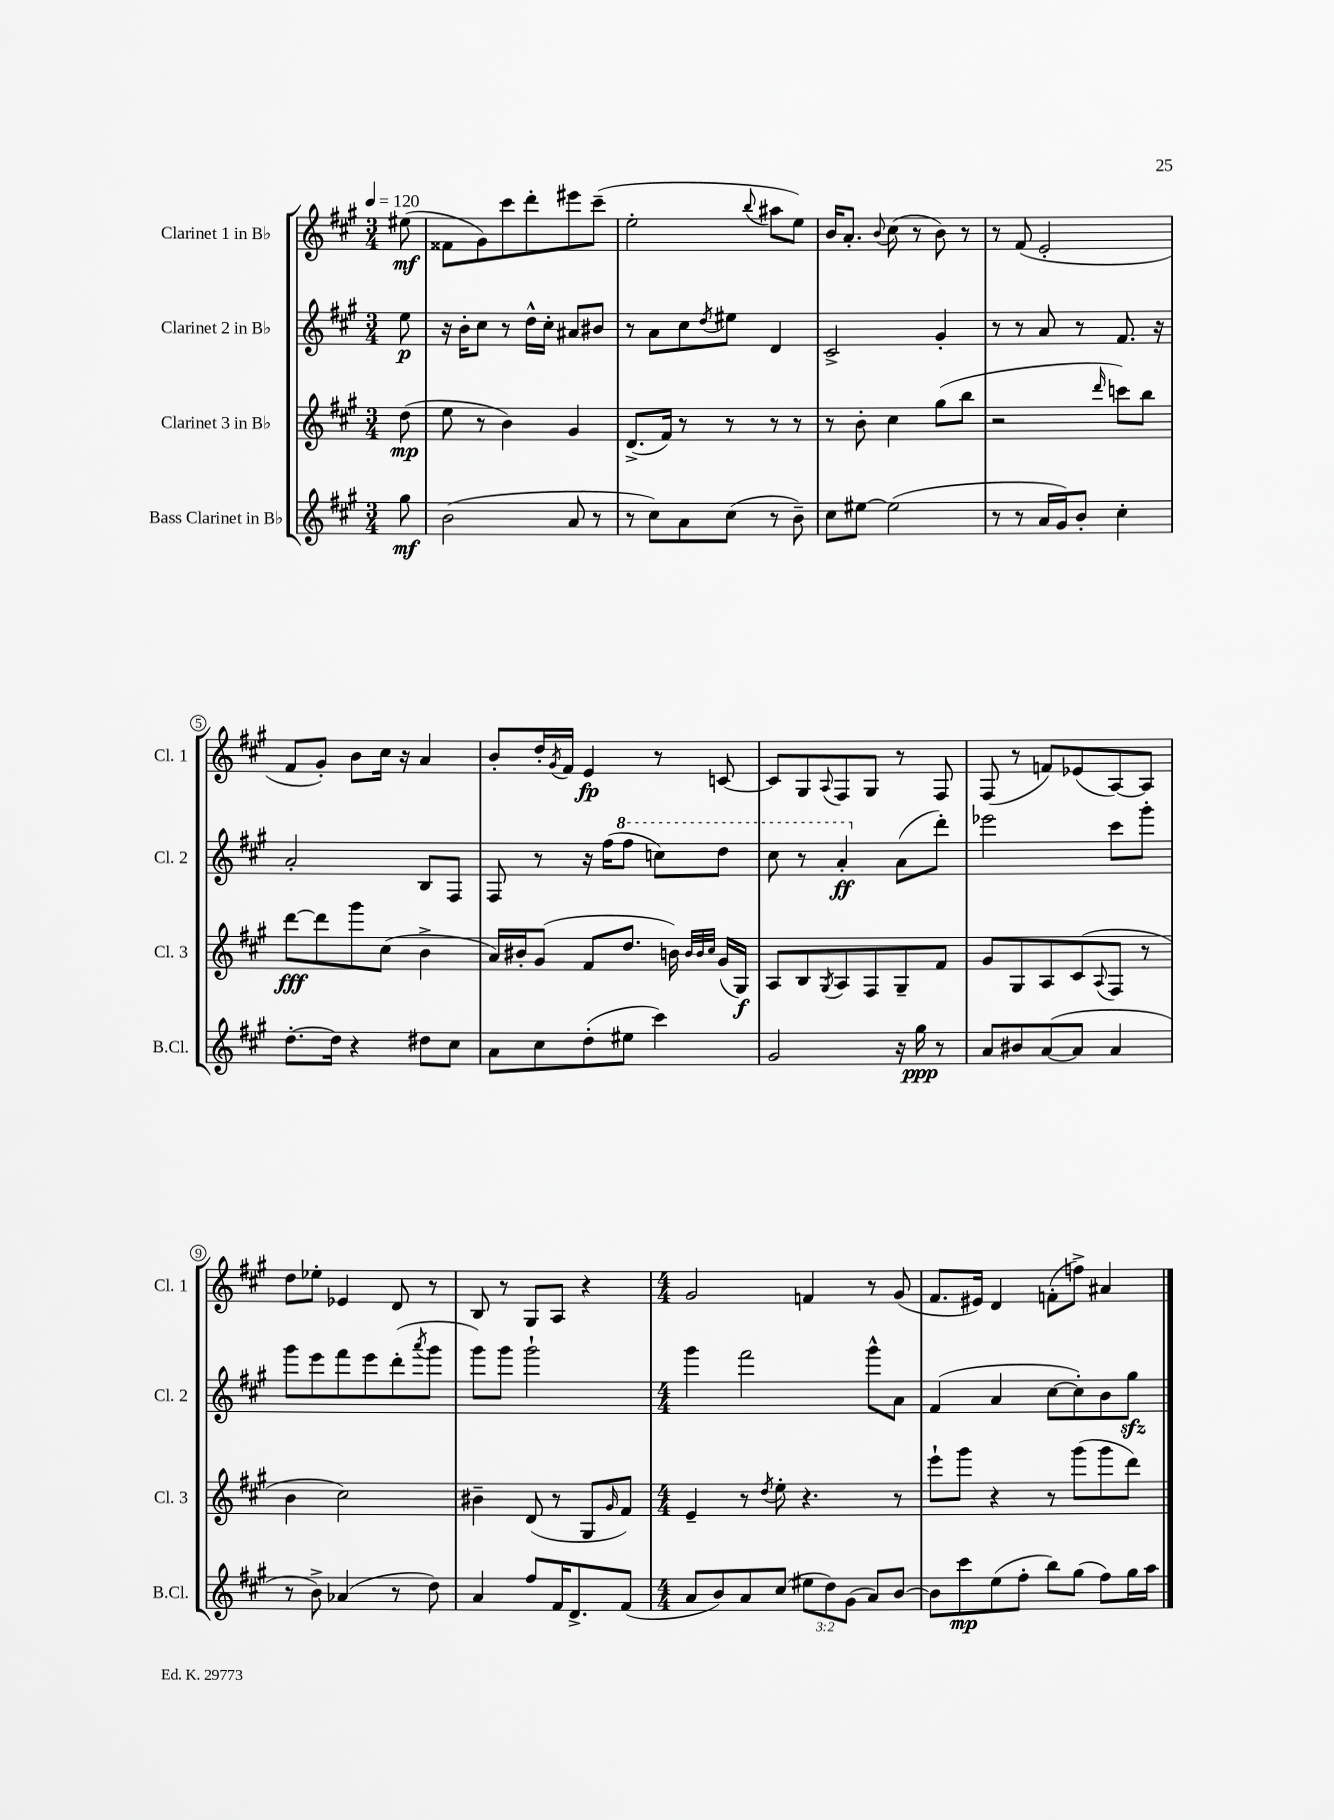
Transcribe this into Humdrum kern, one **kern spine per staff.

**kern	**dynam	**kern	**dynam	**kern	**dynam	**kern	**dynam
*part4	*part4	*part3	*part3	*part2	*part2	*part1	*part1
*staff4	*staff4	*staff3	*staff3	*staff2	*staff2	*staff1	*staff1
*I"Bass Clarinet in B♭	*	*I"Clarinet 3 in B♭	*	*I"Clarinet 2 in B♭	*	*I"Clarinet 1 in B♭	*
*I'B.Cl.	*	*I'Cl. 3	*	*I'Cl. 2	*	*I'Cl. 1	*
*clefG2	*	*clefG2	*	*clefG2	*	*clefG2	*
*k[f#c#g#]	*	*k[f#c#g#]	*	*k[f#c#g#]	*	*k[f#c#g#]	*
*M3/4	*	*M3/4	*	*M3/4	*	*M3/4	*
*MM120	*	*MM120	*	*MM120	*	*MM120	*
=	=	=	=	=	=	=	=
8gg#\	mf	(8dd\	mp	8ee\	p	(8ee#X\	mf
=1	=1	=1	=1	=1	=1	=1	=1
(2b\	.	8ee\	.	16r	.	8f##X\L	.
.	.	.	.	16b'\KL	.	.	.
.	.	8r	.	8cc#\J	.	8g#\)	.
.	.	4b\)	.	8r	.	8ccc#\	.
.	.	.	.	16dd^^\LL	.	8ddd'\	.
.	.	.	.	16cc#'\JJ	.	.	.
8a/	.	4g#/	.	8a#X/L	.	8eee#X\	.
8r	.	.	.	8b#X/J	.	(8ccc#~\J	.
=2	=2	=2	=2	=2	=2	=2	=2
8r	.	(8.d^/L	.	8r	.	2ee'\	.
8cc#\L)	.	.	.	8a\L	.	.	.
.	.	16f#/Jk)	.	.	.	.	.
8a\	.	8r	.	8cc#\	.	.	.
.	.	.	.	8qdd/	.	.	.
(8cc#\J	.	8r	.	8ee#X\J	.	.	.
.	.	.	.	.	.	8qqbb/	.
8r	.	8r	.	4d/	.	8aa#X\L	.
8b~\)	.	8r	.	.	.	8ee\J)	.
=3	=3	=3	=3	=3	=3	=3	=3
8cc#\L	.	8r	.	2c#^/	.	16b/KL	.
.	.	.	.	.	.	8.a'/J	.
[8ee#X\J	.	8b'\	.	.	.	.	.
.	.	.	.	.	.	8qqb/	.
(2ee#\]	.	4cc#\	.	.	.	(8cc#\	.
.	.	.	.	.	.	8r	.
.	.	(8gg#\L	.	4g#'/	.	8b\)	.
.	.	8bb\J	.	.	.	8r	.
=4	=4	=4	=4	=4	=4	=4	=4
8r	.	2r	.	8r	.	8r	.
8r	.	.	.	8r	.	(8f#/	.
16a/LL	.	.	.	8a/	.	2e'/	.
16g#/J)	.	.	.	.	.	.	.
8b'/J	.	.	.	8r	.	.	.
.	.	16qqddd/	.	.	.	.	.
4cc#'\	.	8cccn\L)	.	8.f#/	.	.	.
.	.	8bb\J	.	.	.	.	.
.	.	.	.	16r	.	.	.
!!LO:LB:g=z
=5	=5	=5	=5	=5	=5	=5	=5
[8.dd'\L	.	[8ddd\L	fff	2a'/	.	8f#/L	.
.	.	8ddd\]	.	.	.	8g#'/J)	.
16dd\Jk]	.	.	.	.	.	.	.
4r	.	8ggg#\	.	.	.	8b\L	.
.	.	(8cc#\J	.	.	.	16cc#\Jk	.
.	.	.	.	.	.	16r	.
8dd#X\L	.	4b^\	.	8B/L	.	4a/	.
8cc#\J	.	.	.	8F#/J	.	.	.
=6	=6	=6	=6	=6	=6	=6	=6
8a\L	.	16a/LL)	.	8F#/	.	8b'/L	.
.	.	16b#X'/J	.	.	.	.	.
8cc#\	.	(8g#/J	.	8r	.	16dd'/L	.
.	.	.	.	.	.	8qg#/	.
.	.	.	.	.	.	16f#/JJ	.
(8dd'\	.	8f#/L	.	16r	.	4e/	fp
.	.	.	.	(16ff#\KL	.	.	.
*	*	*	*	*8va	*	*	*
8ee#X\J	.	8.dd/J	.	8fff#\J	.	.	.
4ccc#\)	.	.	.	8cccn\L)	.	8r	.
.	.	16bn\)	.	.	.	.	.
.	.	32qqb/LLL	.	.	.	.	.
.	.	32qqb/	.	.	.	.	.
.	.	32qqcc#/JJJ	.	.	.	.	.
.	.	(16g#/LL	.	8ddd\J	.	[8cn/	.
.	.	16G#/JJ)	f	.	.	.	.
=7	=7	=7	=7	=7	=7	=7	=7
2g#/	.	8A/L	.	8ccc#\	.	8c/L]	.
.	.	8B/	.	8r	.	8G#/	.
.	.	8qG#/	.	.	.	8qqA/	.
.	.	8A/	.	4aa'/	ff	8F#/	.
.	.	8F#/	.	.	.	8G#/J	.
*	*	*	*	*X8va	*	*	*
16r	.	8G#~/	.	(8a\L	.	8r	.
16gg#\	ppp	.	.	.	.	.	.
8r	.	8f#/J	.	8ddd'\J)	.	8F#/	.
=8	=8	=8	=8	=8	=8	=8	=8
8a/L	.	8g#/L	.	2eee-X\	.	(8F#/	.
8b#X/	.	8G#/	.	.	.	8r	.
([8a/	.	8A/	.	.	.	8fn/L)	.
8a/J]	.	(8c#/	.	.	.	(8e-X/	.
.	.	8qqA/	.	.	.	.	.
4a/	.	8F#/J	.	8ccc#\L	.	[8A/)	.
.	.	8r	.	8ggg#'\J	.	8A/J]	.
!!LO:LB:g=z
=9	=9	=9	=9	=9	=9	=9	=9
8r	.	4b\	.	8ggg#\L	.	8dd\L	.
8b^\)	.	.	.	8eee\	.	8ee-X'\J	.
(4a-X/	.	2cc#\)	.	8fff#\	.	4e-X/	.
.	.	.	.	8eee\	.	.	.
8r	.	.	.	(8ddd'\	.	8d/	.
.	.	.	.	8qaaa/	.	.	.
8dd\)	.	.	.	8ggg#\J	.	8r	.
=10	=10	=10	=10	=10	=10	=10	=10
4a/	.	4b#X~\	.	8ggg#\L)	.	8B/	.
.	.	.	.	8ggg#\J	.	8r	.
8ff#/L	.	(8d/	.	2ggg#`\	.	8G#/L	.
16f#/K	.	8r	.	.	.	8A/J	.
8.d^/	.	.	.	.	.	.	.
.	.	8G#/L	.	.	.	4r	.
.	.	16qqg#/	.	.	.	.	.
(8f#/J	.	8f#/J)	.	.	.	.	.
=11	=11	=11	=11	=11	=11	=11	=11
*M4/4	*	*M4/4	*	*M4/4	*	*M4/4	*
8a/L	.	4e~/	.	4ggg#\	.	2g#/	.
8b/)	.	.	.	.	.	.	.
8a/	.	8r	.	2fff#\	.	.	.
.	.	8qdd/	.	.	.	.	.
(8cc#/J	.	8ee'\	.	.	.	.	.
12ee#X\L	.	4.r	.	.	.	4fn/	.
12dd\)	.	.	.	.	.	.	.
(12g#\J	.	.	.	.	.	.	.
8a/L)	.	.	.	8ggg#^^\L	.	8r	.
[8b/J	.	8r	.	8a\J	.	(8g#/	.
=12	=12	=12	=12	=12	=12	=12	=12
8b\L]	.	8eee`\L	.	(4f#/	.	8.f#/L	.
8ccc#\	mp	8ggg#\J	.	.	.	.	.
.	.	.	.	.	.	16e#X/Jk)	.
(8ee\	.	4r	.	4a/	.	4d/	.
8ff#'\J	.	.	.	.	.	.	.
8bb\L)	.	8r	.	[8cc#\L	.	(8fn'\L	.
(8gg#\J	.	(8ggg#\L	.	8cc#'\])	.	8ffn^\J)	.
8ff#\L)	.	8ggg#\	.	8b\	.	4a#X/	.
16gg#\L	.	8ddd\J)	.	8gg#zz\J	.	.	.
16aa\JJ	.	.	.	.	.	.	.
==	==	==	==	==	==	==	==
*-	*-	*-	*-	*-	*-	*-	*-
